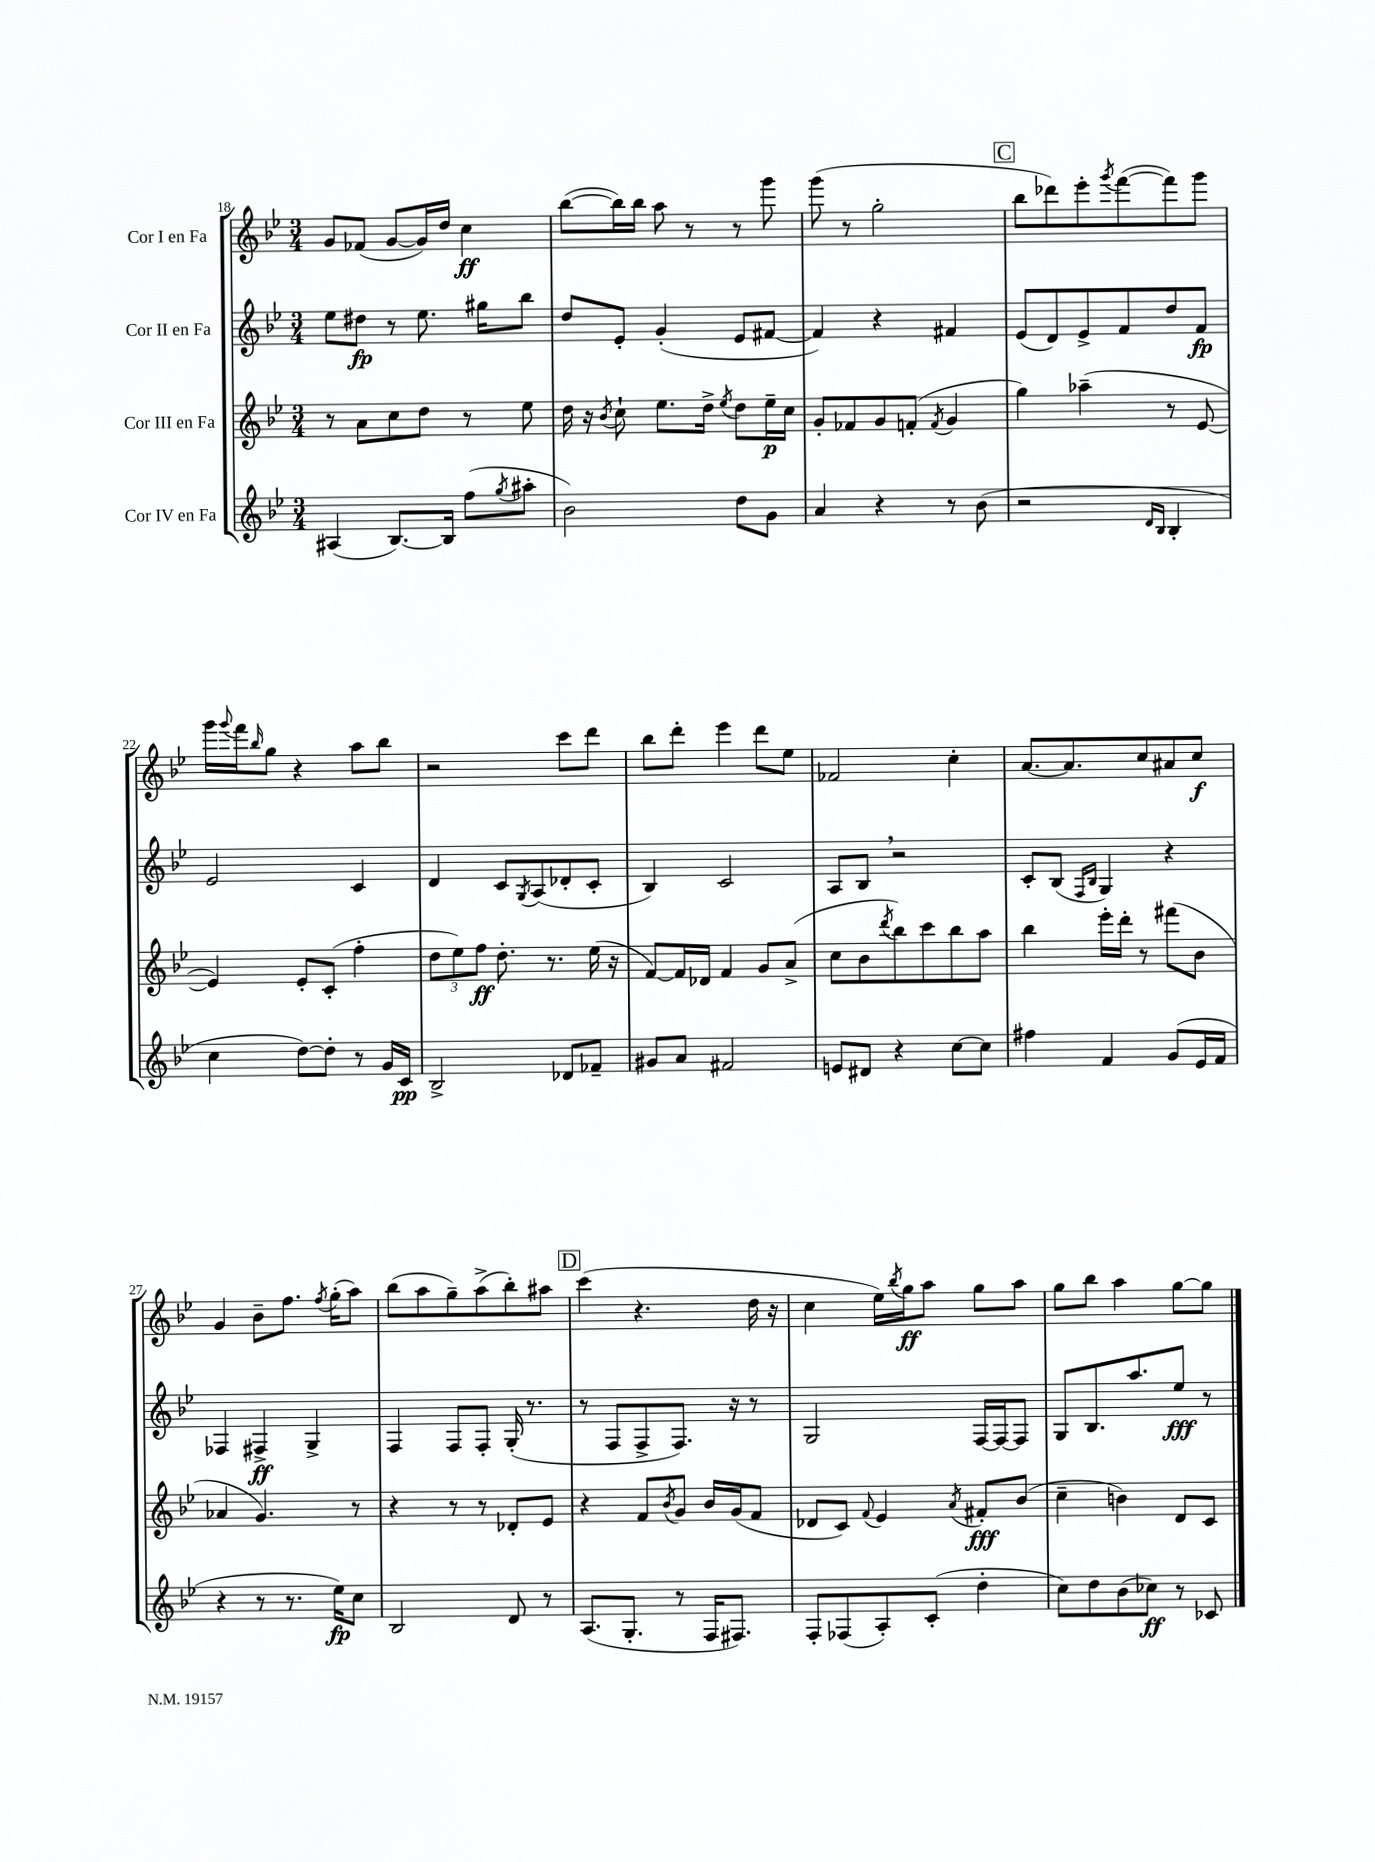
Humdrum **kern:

**kern	**kern	**kern	**kern
*staff4	*staff3	*staff2	*staff1
*clefG2	*clefG2	*clefG2	*clefG2
*k[b-e-]	*k[b-e-]	*k[b-e-]	*k[b-e-]
*M3/4	*M3/4	*M3/4	*M3/4
(4A#	8r	8ee-	8g
.	8a	8dd#	(8f-
[8.B-)	8cc	8r	[8g
.	8dd	8.ee-	16g])
16B-]	.	.	16dd
(8ff	8r	.	4cc
.	.	16gg#	.
8qgg	.	.	.
8aa#'	8ee-	8bb-	.
=	=	=	=
2b-)	16dd	8dd	([8bb-
.	16r	.	.
.	8qb-	.	.
.	8cc`	8e-'	16bb-])
.	.	.	16bb-
.	8.ee-	(4g'	8aa
.	.	.	8r
.	16dd^	.	.
.	8qee-	.	.
8dd	8dd	8e-	8r
8g	16ee-~	[8f#	8ggg
.	16cc	.	.
=	=	=	=
4a	8g'	4f#])	(8ggg
.	8f-	.	8r
4r	8g	4r	2gg'
.	(8f'	.	.
.	8qf	.	.
8r	4g	4f#	.
(8b-	.	.	.
=	=	=	=
2r	4gg)	(8e-	8bb-
.	.	8d)	8ddd-)
.	(4aa-~	8e-^	8eee-'
.	.	.	8qggg
.	.	8f	([8fff
16qqd	.	.	.
16qqB-	.	.	.
4B-'	8r	8dd	8fff])
.	[8e-	8f	8ggg
=	=	=	=
4cc	4e-])	2e-	16ggg
.	.	.	8qqggg
.	.	.	16fff
.	.	.	16qqbb-
.	.	.	8gg
[8dd)	8e-'	.	4r
8dd']	(8c'	.	.
8r	4ff'	4c	8aa
16g	.	.	8bb-
16c	.	.	.
=	=	=	=
2B-^	12dd	4d	2r
.	12ee-)	.	.
.	12ff	.	.
.	8.dd'	8c	.
.	.	8qG	.
.	.	(8A	.
.	8.r	.	.
8d-	.	8d-'	8ccc
8f-~	(16ee-	8c'	8ddd
.	16r	.	.
=	=	=	=
8g#	[8f)	4B-)	8bb-
8a	16f]	.	8ddd'
.	16d-	.	.
2f#	4f	2c	4eee-
.	8g	.	8ddd
.	(8a^	.	8ee-
=	=	=	=
8e	8cc	8A	2f-
8d#	8b-	8B-	.
.	8qddd	.	.
4r	8bb-)	2r	.
.	8ccc	.	.
[8cc	8bb-	.	4cc'
8cc]	8aa	.	.
=	=	=	=
4ff#	4bb-	8c'	[8.a
.	.	(8B-	.
.	.	.	8.a]
.	.	16qqF	.
.	.	16qqB-	.
4f	16eee-'	4G)	.
.	16ddd'	.	.
.	8r	.	8cc
(8g	(8fff#	4r	8a#
16e-	8b-	.	8cc
16f	.	.	.
=	=	=	=
4r	4a-	4F-	4g
8r	4.g)	4F#^	8b-~
8.r	.	.	8.ff
.	.	4G^	.
.	.	.	8qff
16ee-)	.	.	(16gg'
8cc	8r	.	8aa)
=	=	=	=
2B-	4r	4F	(8bb-
.	.	.	8aa
.	8r	8F	8gg~)
.	8r	8F'	(8aa^
8d	8d-'	(16G'	8bb-')
.	.	8.r	.
8r	8e-	.	8aa#
=	=	=	=
(8.A	4r	8r	(4ccc
.	.	8F	.
8.G'	.	.	.
.	8f	8F^	4.r
.	8qb-	.	.
8r	8g	8.F)	.
16F	16b-	.	.
8.F#)	(16g	16r	.
.	8f	8r	16dd
.	.	.	16r
=	=	=	=
8F'	8d-	2G	4cc
(8F-	8c)	.	.
.	8qqf	.	.
8A')	4e-	.	16ee-)
.	.	.	8qbb-
.	.	.	16gg
(8c'	.	.	8aa
.	8qa	.	.
4dd'	8f#'	[16F	8gg
.	.	16F_	.
.	(8b-	8F]	8aa
=	=	=	=
8cc)	4cc~	8G	8gg
8dd	.	8.B-	8bb-
(8b-	4b)	.	4aa
.	.	8.aa	.
8cc-)	.	.	.
8r	8d	8ee-	[8gg
8c-	8c	8r	8gg]
==	==	==	==
*-	*-	*-	*-
